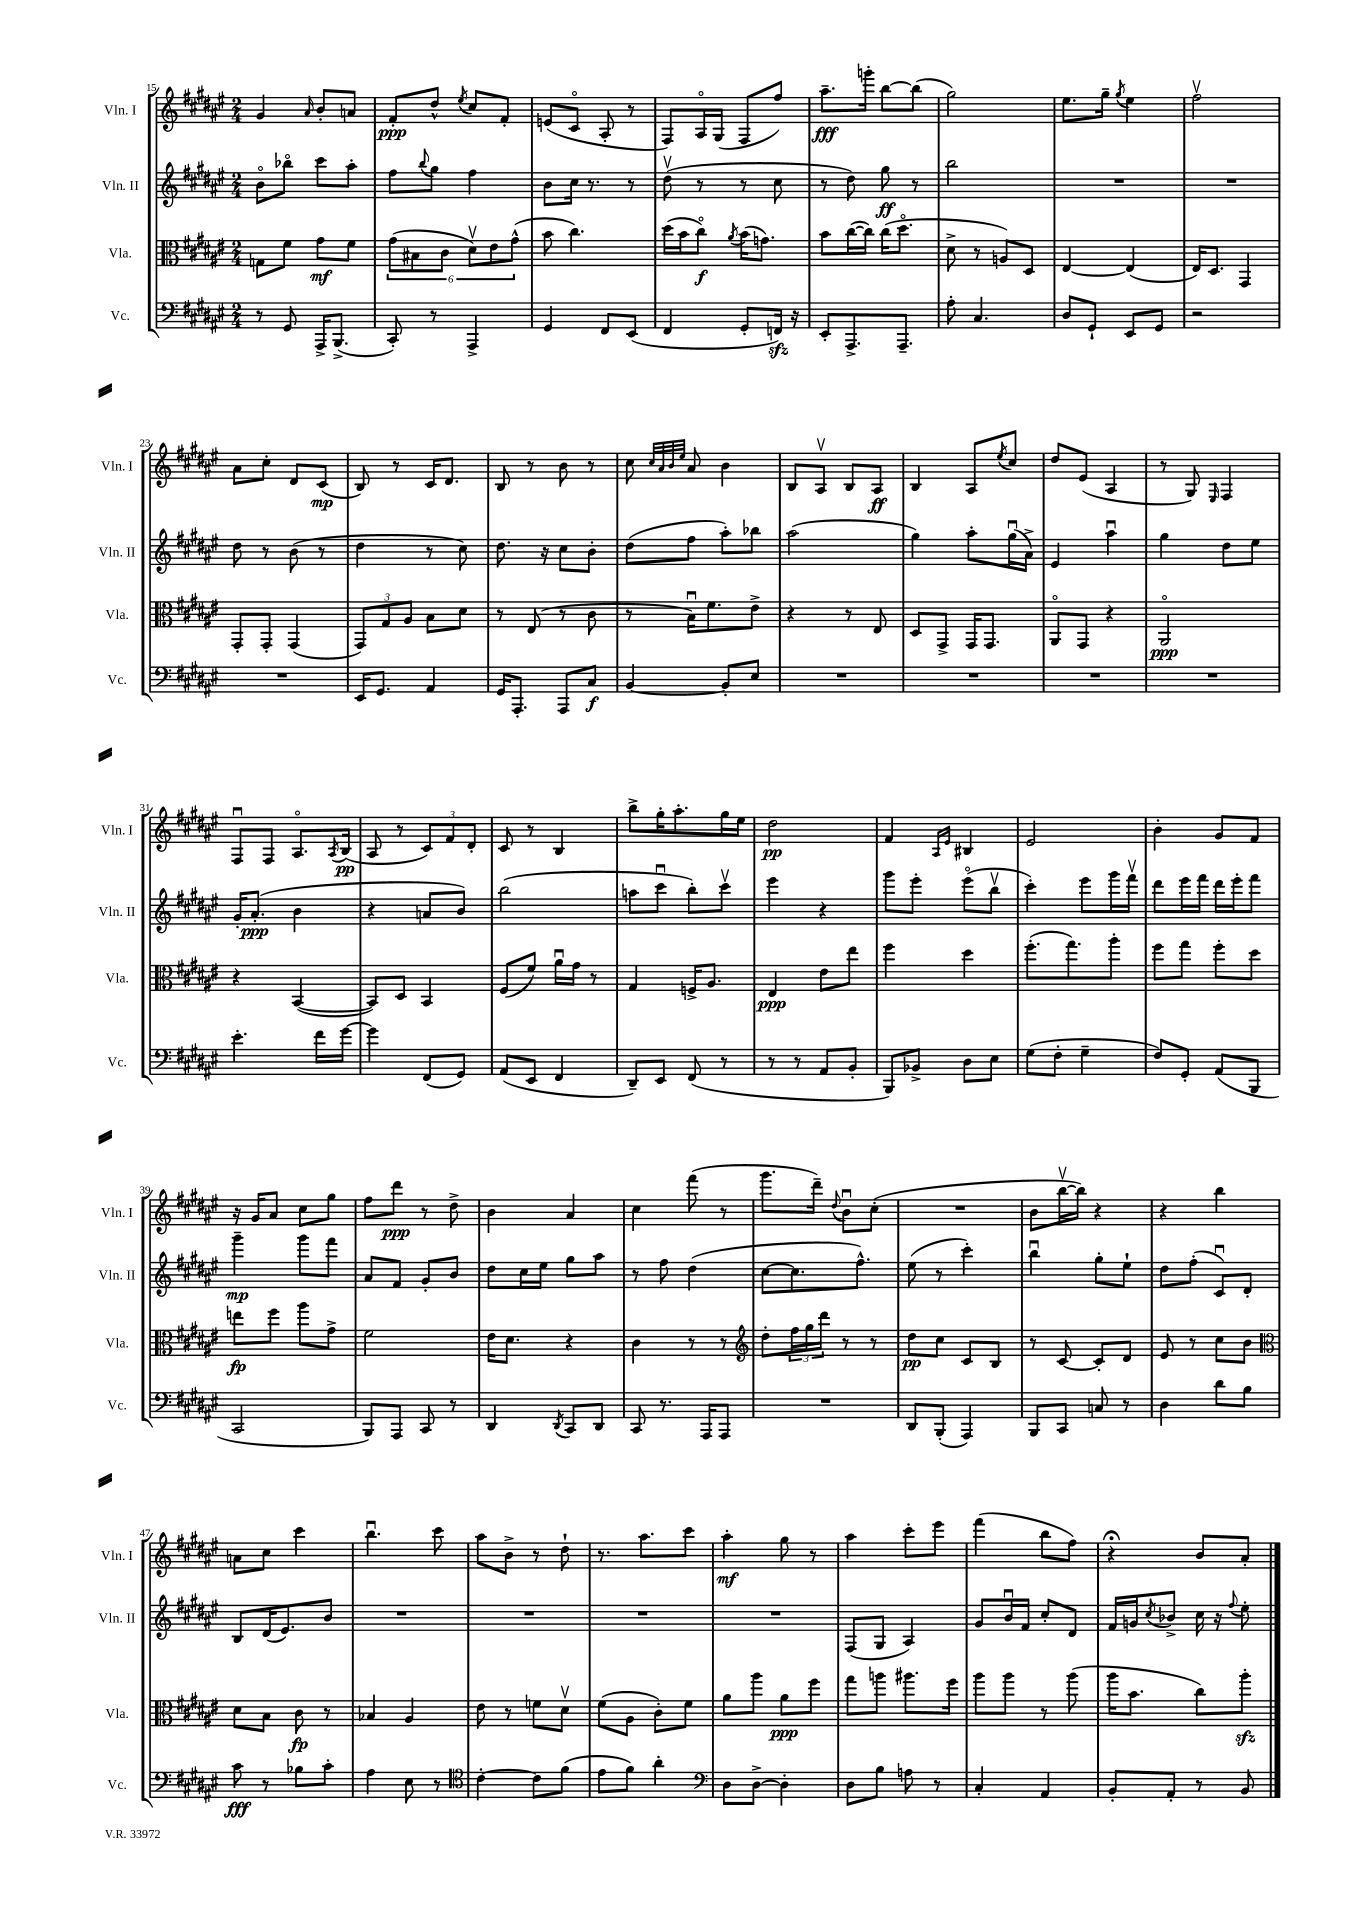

**kern	**kern	**kern	**kern
*staff4	*staff3	*staff2	*staff1
*clefF4	*clefC3	*clefG2	*clefG2
*k[f#c#g#d#a#e#]	*k[f#c#g#d#a#e#]	*k[f#c#g#d#a#e#]	*k[f#c#g#d#a#e#]
*M2/4	*M2/4	*M2/4	*M2/4
8r	8G	8bo	4g#
8GG#	8f#	8bb-o	.
.	.	.	16qqa#
16AAA#^	8g#	8ccc#	8b'
(8.BBB^	.	.	.
.	8f#	8aa#'	8a
=	=	=	=
8CC#')	(12g#	8ff#	8f#'
.	12B#	.	.
.	.	8qqbb	.
8r	.	8gg#	8dd#^^
.	12c#	.	.
.	.	.	8qee#
4AAA#^	12d#v)	4ff#	8cc#
.	12e#	.	.
.	.	.	8f#'
.	(12g#^^	.	.
=	=	=	=
4GG#	8b	8b	(8e
.	4.cc#)	16cc#	8c#o
.	.	8.r	.
8FF#	.	.	8A#'
(8EE#	.	8r	8r
=	=	=	=
4FF#	(16dd#	(8dd#v	8F#)
.	16b	.	.
.	8cc#o)	8r	16A#o
.	.	.	(16G#
.	8qa#	.	.
8GG#'	(16b	8r	8F#
.	8.g)	.	.
16FF)	.	8cc#	8ff#)
16r	.	.	.
=	=	=	=
8EE#'	8b	8r	8.aa#~
8.AAA#^	([16cc#	8dd#)	.
.	16cc#])	.	16ggg'
.	(16cc#	8gg#	[8bb
8.AAA#~	8.dd#o	.	.
.	.	8r	(8bb]
=	=	=	=
8A#'	8d#^	2bb	2gg#)
4.C#	8r	.	.
.	8A)	.	.
.	8D#	.	.
=	=	=	=
8D#	[4E#	2r	8.ee#
8GG#`	.	.	.
.	.	.	16gg#~
.	.	.	8qgg#
8EE#	(4E#]	.	4ee#
8GG#	.	.	.
=	=	=	=
2r	16E#)	2r	2ff#v
.	8.D#	.	.
.	4GG#	.	.
=	=	=	=
2r	8GG#'	8dd#	8a#
.	8GG#'	8r	8cc#'
.	(4GG#	(8b	8d#
.	.	8r	(8c#
=	=	=	=
16EE#	12GG#)	4dd#	8B)
8.GG#	.	.	.
.	12G#	.	.
.	.	.	8r
.	12A#	.	.
4AA#	8B	8r	16c#
.	.	.	8.d#
.	8d#	8cc#)	.
=	=	=	=
16GG#	8r	8.dd#	8B
8.AAA#'	.	.	.
.	(8E#	.	8r
.	.	16r	.
8AAA#	8r	8cc#	8b
8C#	8c#	8b'	8r
=	=	=	=
[4BB	8r	(8dd#	8cc#
.	.	.	32qqcc#
.	.	.	32qqa#
.	.	.	32qqb
.	.	.	32qqee#
.	16Bu)	8ff#	8a#
.	8.f#	.	.
8BB']	.	8aa#')	4b
8E#	8e#^	8bb-	.
=	=	=	=
2r	4r	(2aa#	8B
.	.	.	8A#v
.	8r	.	8B
.	8E#	.	8A#
=	=	=	=
2r	8D#	4gg#)	4B
.	8GG#^	.	.
.	16GG#	8aa#'	8A#
.	8.GG#	.	.
.	.	.	8qee#
.	.	(16gg#u	8cc#
.	.	16a#^)	.
=	=	=	=
2r	8AA#o	4e#	8dd#
.	8GG#	.	(8e#
.	4r	4aa#u	4A#
=	=	=	=
2r	2AA#o	4gg#	8r
.	.	.	8G#)
.	.	.	16qqE#
.	.	8dd#	4F#
.	.	8ee#	.
=	=	=	=
4.e#'	4r	16g#'	8F#u
.	.	(8.a#'	.
.	.	.	8F#
.	([4BB	4b	8.A#o
16f#	.	.	.
.	.	.	8qA#
[16g#	.	.	(16B
=	=	=	=
4g#]	8BB])	4r	8A#
.	8D#	.	8r
(8FF#	4BB	8a	12c#)
.	.	.	12f#
8GG#)	.	8b)	.
.	.	.	12d#'
=	=	=	=
(8AA#	(8F#	(2bb	8c#
8EE#	8f#)	.	8r
4FF#	16a#u	.	4B
.	16g#	.	.
.	8r	.	.
=	=	=	=
8DD#~)	4G#	8aa	8bb^
8EE#	.	8ccc#u	16gg#'
.	.	.	8.aa#'
(8FF#	16F^	8bb')	.
.	8.A#	.	.
8r	.	8ccc#v	16gg#
.	.	.	16ee#
=	=	=	=
8r	4E#	4eee#	2dd#
8r	.	.	.
8AA#	8e#	4r	.
8BB'	8ee#	.	.
=	=	=	=
8BBB)	4ff#	8ggg#	4f#
8BB-^	.	8eee#'	.
.	.	.	16qqA#
.	.	.	16qqe#
8D#	4dd#	(8eee#o	4B#
8E#	.	8bbv	.
=	=	=	=
(8G#	(8.ff#'	4ccc#')	2e#
8F#'	.	.	.
.	8.gg#)	.	.
4G#~	.	8eee#	.
.	8aa#'	16ggg#	.
.	.	16fff#v	.
=	=	=	=
8F#)	8ff#	8ddd#	4b'
8GG#'	8gg#	16eee#	.
.	.	16fff#	.
(8AA#	8ff#'	16ddd#	8g#
.	.	16eee#'	.
8BBB	8dd#	8fff#	8f#
=	=	=	=
2CC#	8ee	4ggg#~	16r
.	.	.	16g#
.	8ff#	.	8a#
.	8aa#	8ggg#	8cc#
.	8g#^	8fff#	8gg#
=	=	=	=
8BBB)	2f#	8a#	8ff#
8AAA#	.	8f#	8ddd#
8CC#	.	8g#'	8r
8r	.	8b	8dd#^
=	=	=	=
4DD#	16e#	8dd#	4b
.	8.d#	.	.
.	.	16cc#	.
.	.	16ee#	.
8qDD#	.	.	.
8CC#	4r	8gg#	4a#
8DD#	.	8aa#	.
=	=	=	=
8CC#	4c#	8r	4cc#
8.r	.	8ff#	.
.	8r	(4dd#	(8fff#
16AAA#	.	.	.
8AAA#	8r	.	8r
=	=	=	=
*	*clefG2	*	*
2r	8dd#'	[8cc#	8.ggg#
.	24ff#	8.cc#]	.
.	24gg#	.	.
.	.	.	16ddd#~)
.	24ddd#	.	.
.	.	.	8qqdd#
.	8r	.	8bu
.	.	8.ff#^^)	.
.	8r	.	(8cc#'
=	=	=	=
8DD#	8dd#	(8ee#	2r
(8BBB'	8cc#	8r	.
4AAA#)	8c#	4ccc#')	.
.	8B	.	.
=	=	=	=
8BBB	8r	4bbu	8b
8CC#	[8c#	.	[16bbv
.	.	.	16bb])
8C	8c#']	8gg#'	4r
8r	8d#	8ee#`	.
=	=	=	=
4D#	8e#	8dd#	4r
.	8r	(8ff#'	.
8d#	8cc#	8c#u)	4bb
8B	8b	8d#'	.
=	=	=	=
*	*clefC3	*	*
8c#	8d#	8B	8a
8r	8B	(16d#	8cc#
.	.	8.e#)	.
8B-	8c#	.	4ccc#
8c#'	8r	8b	.
=	=	=	=
4A#	4B-	2r	4.bbu
8E#	4A#	.	.
8r	.	.	8ccc#
=	=	=	=
*clefC4	*	*	*
[4c#'	8e#	2r	8aa#
.	8r	.	8b^
8c#]	8f	.	8r
(8f#	8d#v	.	8dd#`
=	=	=	=
8e#	(8f#	2r	8.r
8f#)	8A#	.	.
.	.	.	8.aa#
4a#'	8c#')	.	.
.	8f#	.	8ccc#
=	=	=	=
*clefF4	*	*	*
8D#	8a#	2r	4aa#'
[8D#^	8aa#	.	.
4D#']	8a#	.	8gg#
.	8ff#	.	8r
=	=	=	=
8D#	8gg#	(8F#	4aa#
8B	8aa	8G#	.
8A	8.aa#	4A#)	8ccc#'
8r	.	.	8eee#
.	16ff#	.	.
=	=	=	=
4C#'	8aa#	8g#	(4fff#
.	8aa#	16bu	.
.	.	16f#	.
4AA#	8r	8cc#'	8bb
.	(8aa#	8d#	8ff#)
=	=	=	=
8BB'	16aa#	16f#	4r;
.	8.b	16g	.
.	.	8qcc#	.
8AA#'	.	8b-^	.
8r	8cc#)	16cc#	8b
.	.	16r	.
.	.	8qqff#	.
8BB	8aa#'	8ee#'	8a#'
==	==	==	==
*-	*-	*-	*-
